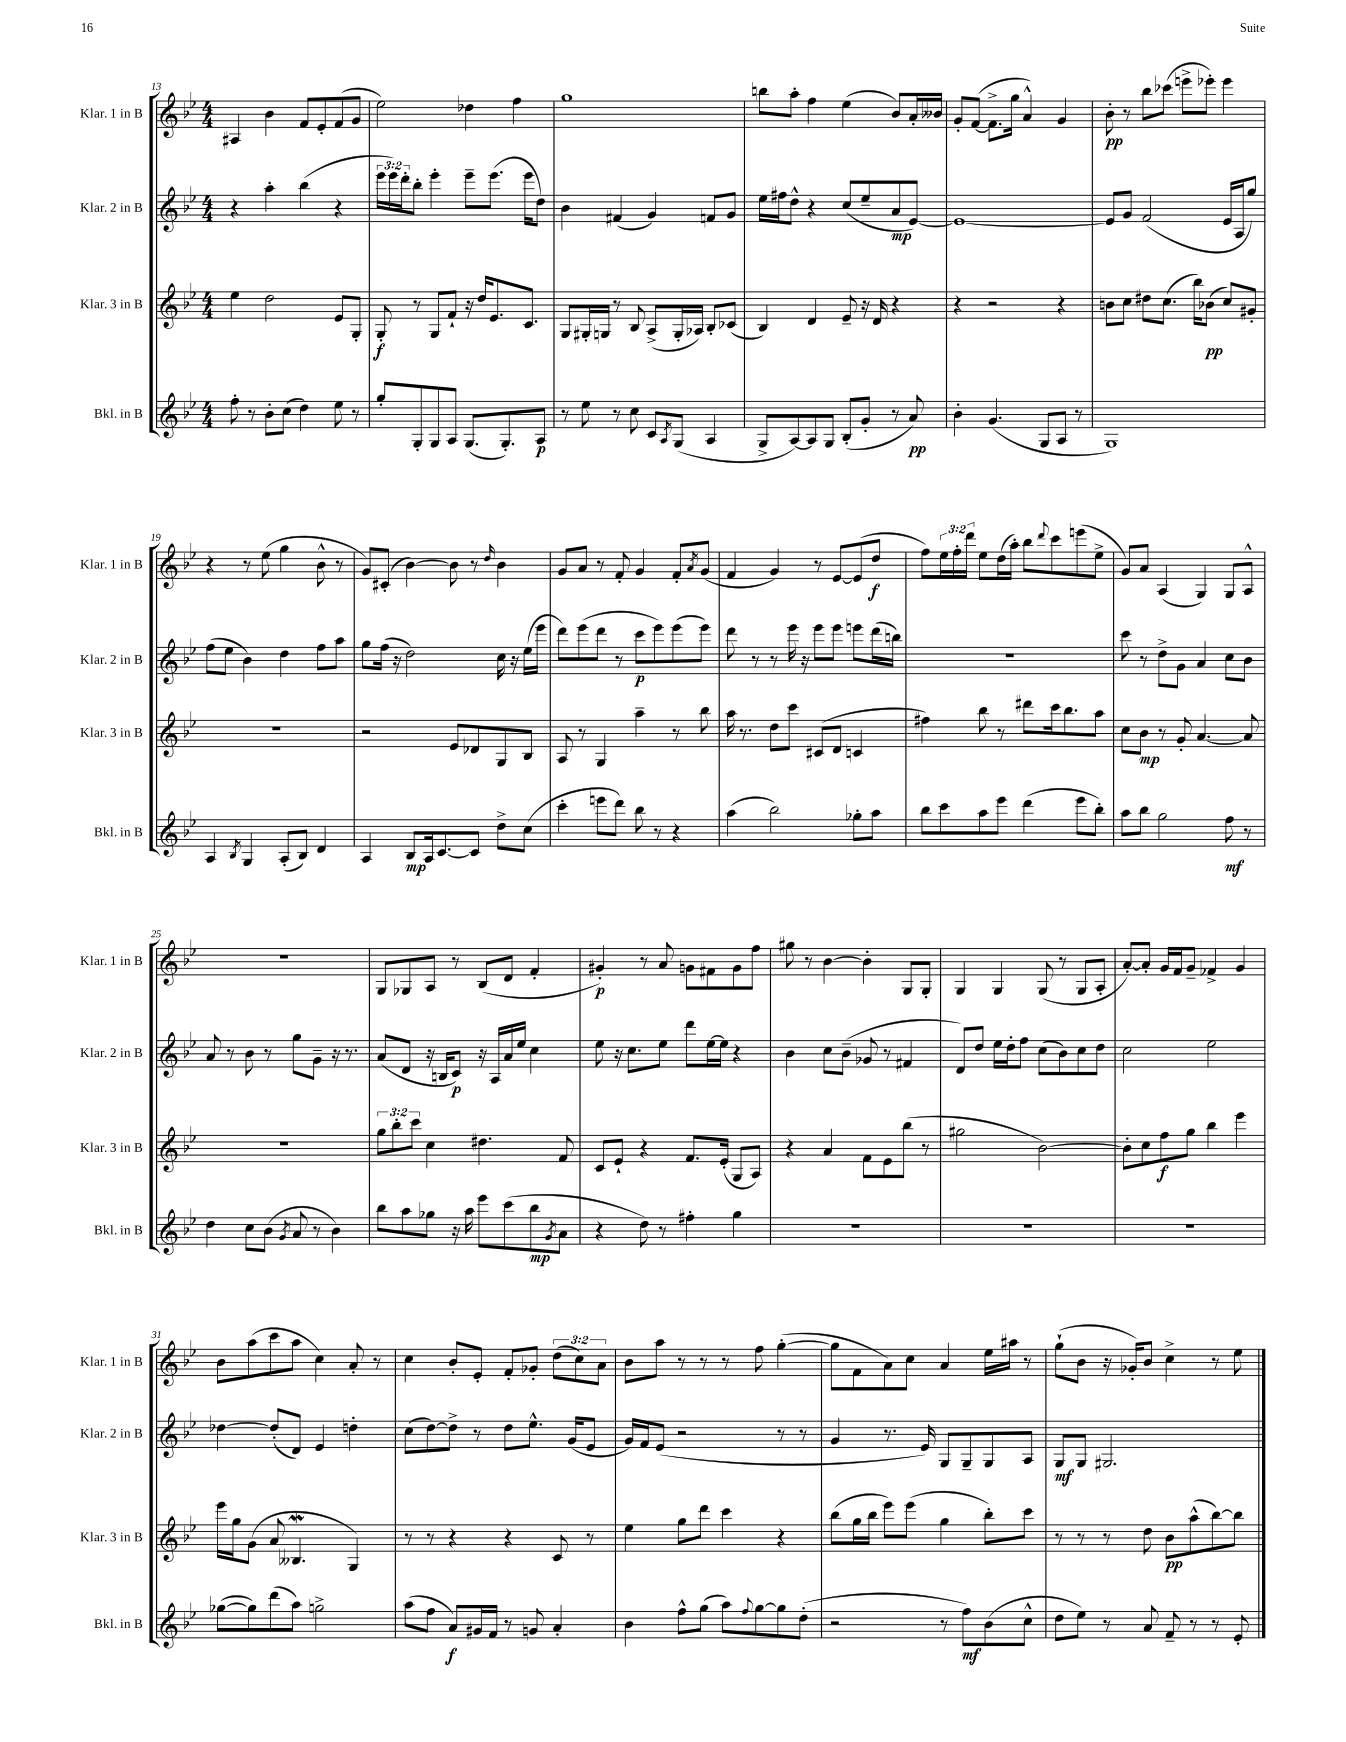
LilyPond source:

<<
\new StaffGroup <<
\new Staff = "s0" \with { instrumentName = "Klar. 1 in B" shortInstrumentName = "Klar. 1 in B" } {
    \clef treble \key bes \major \numericTimeSignature \time 4/4 \override Staff.TupletNumber.text = #tuplet-number::calc-fraction-text
    ais4 bes'4 f'8 ees'8-. f'8( g'8 |
    ees''2) des''4 f''4 |
    g''1 |
    b''8 a''8-. f''4 ees''4( bes'8) a'16-. beses'16 |
    g'8-. f'8~( f'8.-> g''16 a'4-^) g'4 |
    bes'8-.\pp r8 bes''8 ces'''8( e'''8-> ees'''8-.) ees'''4 |
    r4 r8 ees''8( g''4 bes'8-^ r8 |
    g'8) cis'8-.( bes'4~) bes'8 r8 \grace { d''16 } bes'4 |
    g'8 a'8 r8 f'8-. g'4 f'8-. \acciaccatura { a'8 } g'8( |
    f'4 g'4) r8 ees'8~ ees'8( d''8\f |
    f''8) \tuplet 3/2 { ees''16 f''16-. d'''16 } ees''8 d''16( a''16-.) bes''8 \appoggiatura { d'''8 } c'''8 e'''8( ees''8-> |
    g'8) a'8 a4( g4) g8 a8-^ |
    r1 |
    g8 ges8 a8 r8 bes8( d'8 f'4-. |
    gis'4-.\p) r8 a'8 g'8 fis'8 g'8 f''8 |
    gis''8 r8 bes'4~ bes'4-. g8 g8-. |
    g4 g4 g8( r8 g8 a8-. |
    a'8~-.) a'8-. g'16 f'16 g'8-- fes'4-> g'4 |
    bes'8 a''8( c'''8 a''8 c''4) a'8-. r8 |
    c''4 bes'8-. ees'8-. f'8-. ges'8-. \tuplet 3/2 { d''8( c''8) a'8 } |
    bes'8 a''8 r8 r8 r8 f''8 g''4~-.( |
    g''8 f'8 a'8) c''8 a'4 ees''16 ais''16 r8 |
    g''8-!( bes'8 r16 ges'16-.) bes'8 c''4-> r8 ees''8 \bar "|." |
}
\new Staff = "s1" \with { instrumentName = "Klar. 2 in B" shortInstrumentName = "Klar. 2 in B" } {
    \clef treble \key bes \major \numericTimeSignature \time 4/4 \override Staff.TupletNumber.text = #tuplet-number::calc-fraction-text
    r4 a''4-. bes''4( r4 |
    \tuplet 3/2 { ees'''16 ees'''16) d'''16-. } bes''8-. ees'''4-. ees'''8-- ees'''8.( ees'''16 d''8) |
    bes'4 fis'4( g'4) f'8 g'8 |
    ees''16 fis''16 d''8-^ r4 c''8( ees''8-- a'8\mp ees'8~) |
    ees'1~ |
    ees'8 g'8 f'2( ees'16 a16 g''8) |
    f''8( ees''8 bes'4) d''4 f''8 a''8 |
    g''8 f''16( r16 d''2) c''16 r16 ees''16( ees'''16 |
    d'''8) ees'''8( d'''8 r8 c'''8\p ees'''8) ees'''8( ees'''8) |
    d'''8 r8 r8 ees'''16 r16 ees'''8 ees'''8 e'''8 d'''16( b''16) |
    R1 |
    c'''8 r8 d''8-> g'8 a'4 c''8 bes'8 |
    a'8 r8 bes'8 r8 g''8 g'8-- r16 r8. |
    a'8( d'8 r16 b16 c'8\p) r16 a16 a'16 ees''16 c''4 |
    ees''8 r16 c''8. ees''8 d'''8 ees''16~ ees''16 r4 |
    bes'4 c''8 bes'8--( ges'8 r8 fis'4 |
    d'8) d''8 ees''16 d''16-. f''8 c''8( bes'8) c''8 d''8 |
    c''2 ees''2 |
    des''4~ des''8-.( d'8) ees'4 d''4-. |
    c''8( d''8~) d''8-> r8 d''8 ees''8.-^ g'16( ees'8 |
    g'16) f'16 ees'8( r2 r8 r8 |
    g'4 r8. ees'16) g8 g8-- g8 a8 |
    g8\mf g8 gis2. \bar "|." |
}
\new Staff = "s2" \with { instrumentName = "Klar. 3 in B" shortInstrumentName = "Klar. 3 in B" } {
    \clef treble \key bes \major \numericTimeSignature \time 4/4 \override Staff.TupletNumber.text = #tuplet-number::calc-fraction-text
    ees''4 d''2 ees'8 g8-. |
    g8-.\f r8 g8 f'8-! r16 d''16 ees'8. c'8. |
    g8 gis16-. g16 r8 bes8 a8->( g16-. aes16) bes8-. ces'8( |
    bes4) d'4 ees'8-- r16 d'16 r4 |
    r4 r2 r4 |
    b'8 c''8 dis''8 c''8.( bes''16) bes'8\pp( c''8) gis'8-. |
    R1 |
    r2 ees'8 des'8 g8 bes8 |
    a8 r8 g4 a''4-- r8 bes''8 |
    a''16 r8. d''8 c'''8 cis'8( d'8 c'4 |
    fis''4) bes''8 r8 dis'''8 c'''16 bes''8. a''8 |
    c''8 bes'8\mp r8 g'8-. a'4.~ a'8 |
    R1 |
    \tuplet 3/2 { g''8 bes''8-. c'''8 } c''4 dis''4. f'8 |
    c'8 ees'8-! r4 f'8. ees'16-.( g8 a8) |
    r4 a'4 f'8 ees'8 bes''8( r8 |
    gis''2 bes'2~) |
    bes'8-. c''8 f''8\f g''8 bes''4 ees'''4 |
    ees'''16 g''16 g'8( a'8 beses4.\mordent g4) |
    r8 r8 r4 r4 c'8 r8 |
    ees''4 g''8 d'''8 c'''4 r4 |
    bes''8( g''16 bes''16 ees'''8) ees'''8( g''4 bes''8-.) c'''8 |
    r8 r8 r8 d''8 bes'8\pp a''8-^( bes''8~) bes''8 \bar "|." |
}
\new Staff = "s3" \with { instrumentName = "Bkl. in B" shortInstrumentName = "Bkl. in B" } {
    \clef treble \key bes \major \numericTimeSignature \time 4/4
    f''8-. r8 bes'8-. c''8( d''4) ees''8 r8 |
    g''8-. g8-. g8 a8 g8.( g8.-.) a8\p |
    r8 ees''8 r8 c''8 c'8 \acciaccatura { a8 } g8( a4 |
    g8-> a8~) a8 g8 bes8-.( g'8-. r8 a'8\pp) |
    bes'4-. g'4.( g8 a8 r8 |
    g1) |
    a4 \acciaccatura { bes8 } g4 a8-.( bes8) d'4 |
    a4 bes8\mp a16 c'8.~ c'8 d''8-> c''8( |
    c'''4-. e'''8 d'''8) bes''8 r8 r4 |
    a''4( bes''2) ges''8-. a''8 |
    bes''8 c'''8 a''8 ees'''8 d'''4( ees'''8 bes''8-.) |
    a''8 bes''8 g''2 f''8\mf r8 |
    d''4 c''8 bes'8( \acciaccatura { g'8 } a'8 r8 bes'4) |
    bes''8 a''8 ges''8 r16 a''16 ees'''8 c'''8( bes''8\mp \acciaccatura { g'8 } a'8 |
    r4 d''8) r8 fis''4-. g''4 |
    R1 |
    R1 |
    R1 |
    ges''8~( ges''8) d'''8( a''8) g''2-> |
    a''8( f''8 a'8\f) gis'16 f'16 r8 g'8 a'4-. |
    bes'4 f''8-^ g''8( a''8) \appoggiatura { f''8 } g''8~ g''8 d''8-.( |
    r2 r8 f''8\mf) bes'8( c''8-^ |
    d''8 ees''8) r8 a'8 f'8-- r8 r8 ees'8-. \bar "|." |
}
>>
>>
\layout { \context { \Score currentBarNumber = #13 } }
